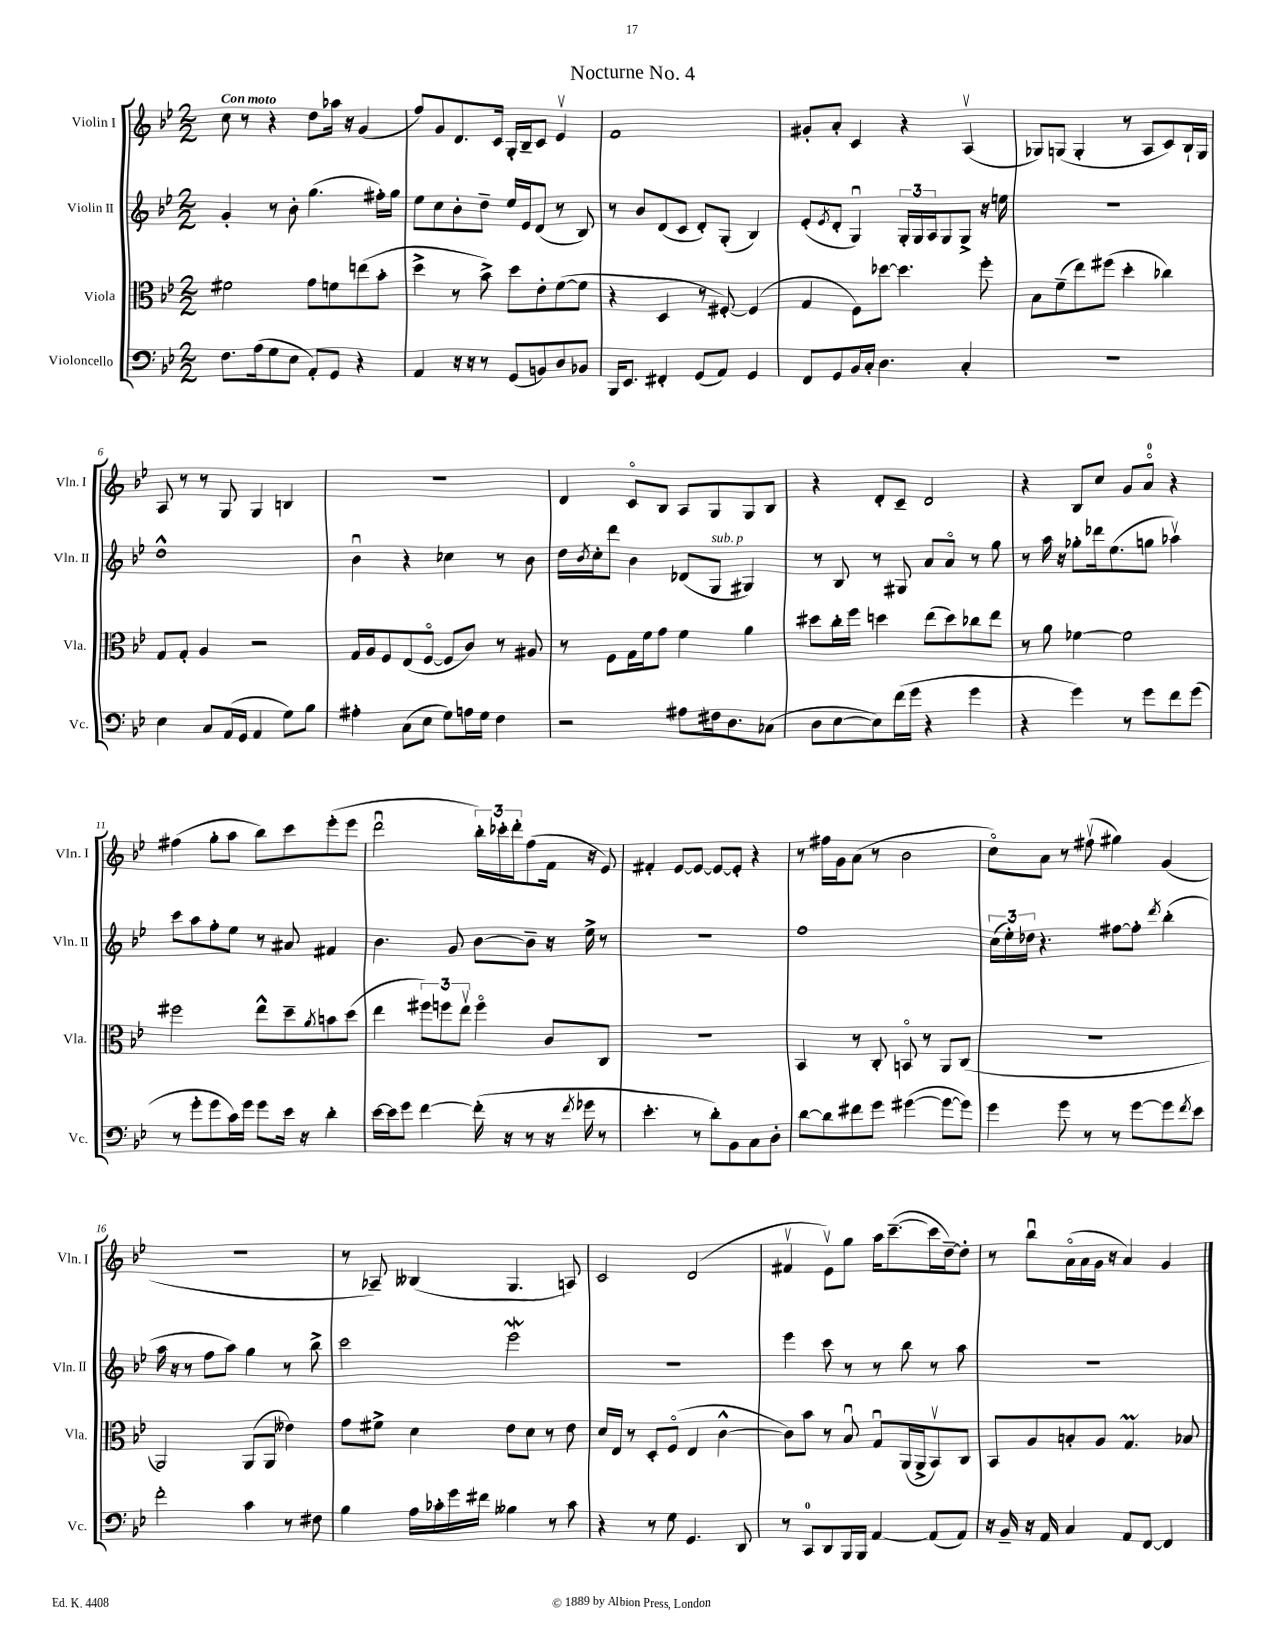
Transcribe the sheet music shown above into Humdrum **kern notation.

**kern	**kern	**kern	**kern
*staff4	*staff3	*staff2	*staff1
*clefF4	*clefC3	*clefG2	*clefG2
*k[b-e-]	*k[b-e-]	*k[b-e-]	*k[b-e-]
*M2/2	*M2/2	*M2/2	*M2/2
8.F\L	2f#\	4g'/	8cc\
.	.	.	8r
(16A\k	.	.	.
8G\	.	8r	4r
8E-\J	.	8b-'\	.
8AA'/L)	8g\L	(4.gg\	8dd\L
8GG/J	8f\	.	16aa-\Jk
.	.	.	16r
4r	(8ee\	.	(4g/
.	8b-'\J	16ff#'\LL)	.
.	.	16gg\JJ	.
=	=	=	=
4AA/	4dd^\	8ee-\L	8ff/L)
.	.	8cc\	8g/
16r	8r	8b-'\	8.d/
16r	.	.	.
8r	8b-^\)	8dd~\J	.
.	.	.	16c/Jk
(8GG/L	8dd\L	16ee-/LL	16G'/LL
.	.	16e-/J	16B-~/J
8BB/)	8e-'\	(8d/J	8c/J
8D/	([8f\	8r	4e-v/
8BB-/J	8f\]J	8B-/)	.
=	=	=	=
16BBB-/LK	4r	8r	1f
8.EE-/J	.	.	.
.	.	8b-/L	.
4FF#'/	4D/	(8d/	.
.	.	8c/J	.
(8GG/L	8r	8d'/L)	.
8AA/J)	[8F#'/)	(8G'/J	.
4GG/	(4F#/]	4B-/)	.
=	=	=	=
8FF/L	4G/	(8e-'/L	8g#'/L
.	.	8qe-/	.
8GG/	.	8d'/J	8a'/J
16BB-/L	8F\L)	4Gu/)	4c/
16C'/JJ	.	.	.
4.D\	[8dd-\J	.	.
.	4.dd-\]	24G'/LL	4r
.	.	24G/	.
.	.	24A/J	.
.	.	8G/	.
4C'/	.	8G^/J	(4Av/
.	8ff'\	16r	.
.	.	16ee\	.
=	=	=	=
1r	8B-\L	1r	8G-/L)
.	(8f~\	.	(8G/J
.	8ee-\)	.	4G'/
.	(8ff#\J	.	.
.	4dd'\	.	8r
.	.	.	8A/L
.	4cc-\)	.	8c/)
.	.	.	16B-`/L
.	.	.	16G/JJ
=	=	=	=
4E-\	8G/L	1dd^^	8A/
.	8G'/J	.	8r
8C/L	4A/	.	8r
(16AA/L	.	.	8G/
16GG/JJ	.	.	.
4AA/	2r	.	4G/
8G\L)	.	.	4B/
8B-\J	.	.	.
=	=	=	=
4A#'\	16G/LL	4b-u\	1r
.	16A/J	.	.
.	8F/	.	.
(8C\L	(8E-/	4r	.
8E-\J	[8Fo/J	.	.
8G\L)	8F/]L	4cc-\	.
16A\L	8c/J)	.	.
16G\JJ	.	.	.
4F\	8r	8r	.
.	8A#/	8b-\	.
=	=	=	=
2r	8r	16dd\LL	4d/
.	.	8qb-/	.
.	.	16cc'\J	.
.	8F\L	8ddd\J	.
.	16G\L	4b-\	8co/L
.	16f\J	.	.
.	8g\J	.	8B-/J
8A#\L	4f\	(8d-/L	8A/L
16F#\k	.	8G/J	8G/
8.D\	.	.	.
.	4a\	4G#/)	8G/
(8C-\J	.	.	8B-/J
=	=	=	=
8D\L	8dd#\L	8r	4r
[8E-\	16cc'\L	8B-/	.
.	16ff\JJ	.	.
8E-\])	4dd\	8r	8d'/L
(16f\L	.	8G#/	8c~/J
16g\JJ	.	.	.
4r	(8ee-\L	8a/L	2d/
.	8dd\)	8ao/J	.
4g\	8cc-\	8r	.
.	8ee-\J	8gg\	.
=	=	=	=
4r	8r	8r	4r
.	8a\	16aa\	.
.	.	16r	.
4g\)	[4f-\	8gg-'\L	8B-/L
.	.	16ddd-\k	8cc/J
.	.	(8.ee-\	.
8r	2f-\]	.	8g/L
8g\L	.	8gg\J	8ao/J
8f\	.	4aa-v\)	4r
(8g\J	.	.	.
=	=	=	=
8r	2ff#\	8ccc\L	(4ff#\
8g'\L	.	8aa\	.
8g\	.	8ff'\	8gg'\L
16c\L)	.	8ee-\J	8aa\J
16g\JJ	.	.	.
8g\L	8ee-^^\L	8r	8bb-\L)
16e-\Jk	8dd~\	8a#/	8ccc\
16r	.	.	.
.	8qa/	.	.
4d'\	8b\	4f#/	(8eee-'\
.	(8dd\J	.	8eee-\J
=	=	=	=
[16e-\LL	4ee-\	4.b-\	2dddu\
16e-\]J	.	.	.
8g\J	.	.	.
[4f\	12ff#\L)	.	.
.	12ff\	.	.
.	.	8g/	.
.	12ee-v\J	.	.
(16f'\]	4ffo\	[8b-\L	24bb-'\LL)
.	.	.	24ccc-'\
16r	.	.	.
.	.	.	24ddd'\J
8r	.	8b-~\]J	(8ff\
16r	8c/L	16r	16f\Jk
8qf/	.	.	.
16g-\	.	16ee-^\	16r
8r	8C/J	8r	8e-/)
=	=	=	=
4.e-'\	1r	1r	4f#'/
.	.	.	[8e-/L
8r	.	.	8e-/_J
8d'\L)	.	.	8e-/_L
8BB-\	.	.	8e-'/]J
8C\	.	.	4r
8D'\J	.	.	.
=	=	=	=
[8d\L	4BB-/	1ff	8r
8d\]	.	.	16ff#\LL
.	.	.	16g\J
8f#\	8r	.	(8a\J
8g\J	8C'/	.	8r
([4g#\	8BBo/	.	2b-\
.	8r	.	.
8g#\_L	8AA/L	.	.
8g#\]J)	(8C/J	.	.
=	=	=	=
4g\	1r	(24cc\LL	8cco\L)
.	.	24ee-'\)	.
.	.	24dd-\JJ	.
.	.	4.r	8a\J
8g\	.	.	8r
8r	.	.	(8ff#v\
8r	.	[8ff#\L	4gg#\)
[8g\L	.	8ff#'\]J	.
.	.	8qddd/	.
8g\]	.	(4bb-'\	(4g/
8qf/	.	.	.
8e-\J	.	.	.
=	=	=	=
2f'\	2AA/)	16aa\	1r
.	.	16r	.
.	.	8r	.
.	.	8ff\L	.
.	.	8aa\J)	.
4c\	(8AA/L	4gg\	.
.	8AA/J	.	.
8r	4e--\)	8r	.
8F#\	.	8bb-^\	.
=	=	=	=
4B-\	8g\L	2ccc\	8r
.	8f#^\J	.	8A-~/)
16A\LL	4d\	.	(4B--/
16c-'\	.	.	.
16g\	.	.	.
16f#\JJ	.	.	.
4B--\	8e-\L	2eee-\	4.G/
.	8d\J	.	.
8r	8r	.	.
8c-\	8e-\	.	8A/)
=	=	=	=
4r	16d/LL	1r	2c/
.	16E-/JJ	.	.
.	8r	.	.
8r	8D'/L	.	.
8G\	(8Fo/J	.	.
4.GG/	4E-/	.	(2d/
.	[4c^^\	.	.
8DD/	.	.	.
=	=	=	=
8r	8c\]L)	4eee-\	4f#v/
8CC/L	8b-\J	.	.
8DD/	8r	8ccc\	8e-v\L)
16BBB-/L	8B-u/	8r	8gg\J
16BBB-/JJ	.	.	.
[4AA/	8Gu/L	8r	16aa\LK
.	.	.	([8.ccc~\
.	(16AA/L	8bb-\	.
.	16AA^/J	.	.
(8AA/]L	8BB-v/)	8r	16ccc\]L
.	.	.	[16dd~\J)
8AA/J)	8C/J	8aa\	8dd'\]J
=	=	=	=
16r	8BB-/L	1r	8r
16BB-~/	.	.	.
16r	8A/	.	8bb-u\L
16AA/	.	.	.
4C/	8B'/	.	(16ao\L
.	.	.	16a\
.	8A/J	.	16g\JJ
.	.	.	16r
8AA/L	4.G/	.	4a/)
[8FF/J	.	.	.
4FF/]	.	.	4g/
.	8B-/	.	.
==	==	==	==
*-	*-	*-	*-
